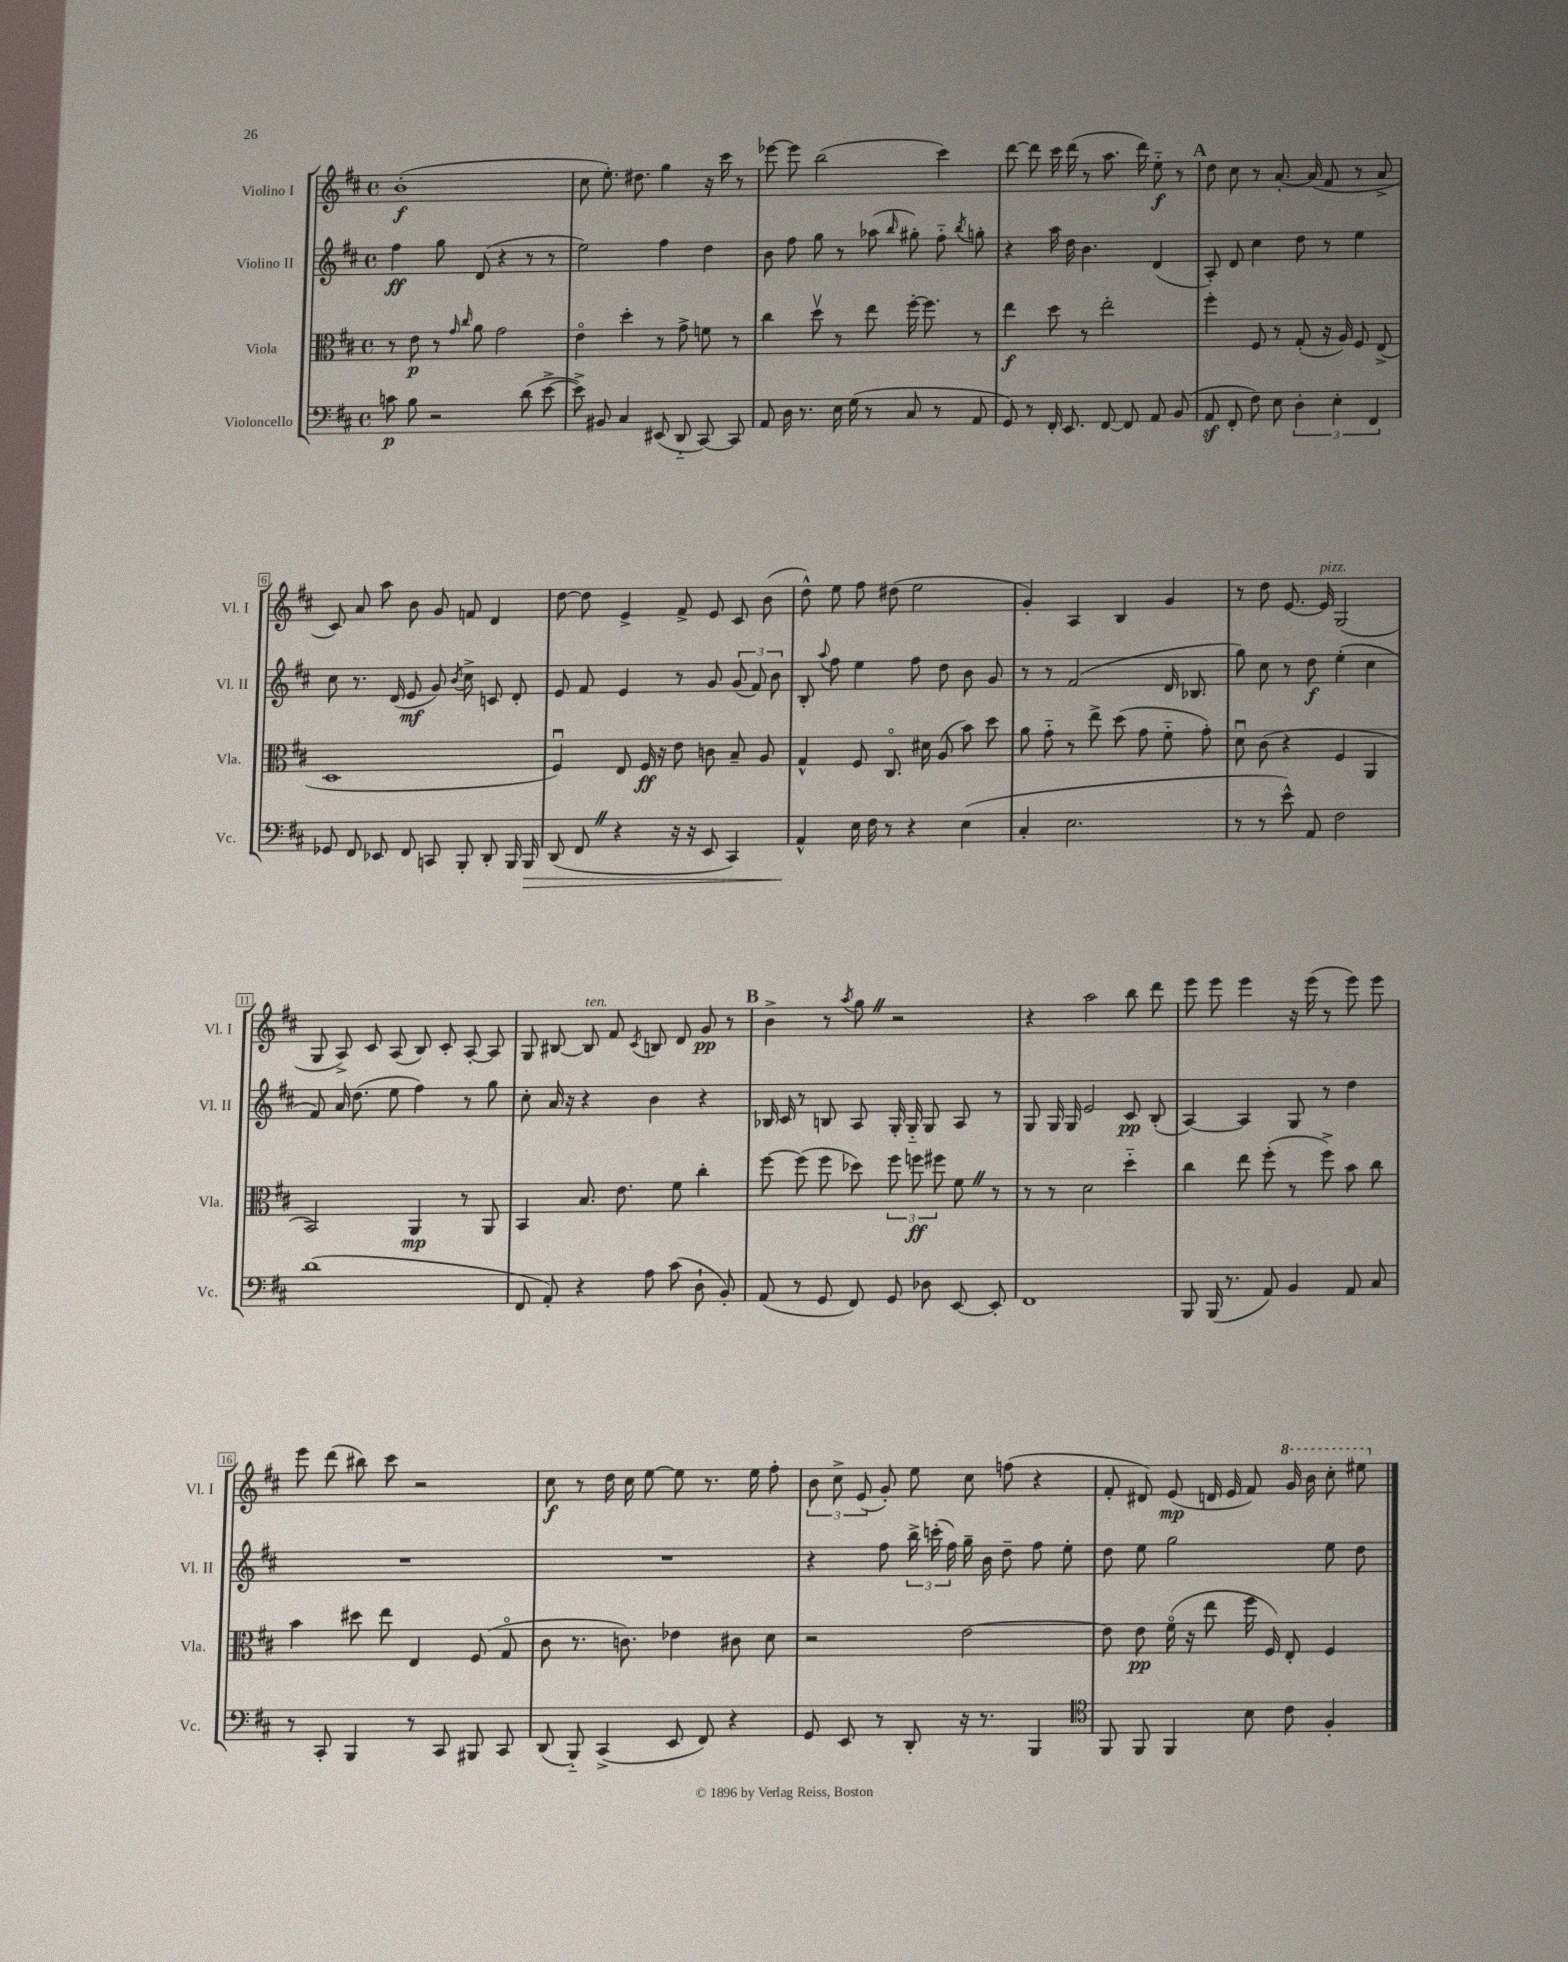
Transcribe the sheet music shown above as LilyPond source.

<<
\new StaffGroup <<
\new Staff = "s0" \with { instrumentName = "Violino I" shortInstrumentName = "Vl. I" } {
    \clef treble \key d \major \defaultTimeSignature \time 4/4
    \autoBeamOff b'1-.\f( |
    cis''8 e''8.-.) dis''8. g''4 r16 cis'''16 r8 |
    ees'''8~ ees'''8 b''2( cis'''4) |
    d'''8~ d'''8 cis'''16 d'''16( r8 a''8. d'''16) e''8-_\f r8 |
    \mark \markup { \bold "A" } d''8 cis''8 r8 a'8.~-. a'16( fis'8 r8 a'8-> |
    cis'8) a'8 a''8 b'8 g'8 f'8 d'4 |
    d''8~ d''8 e'4-> fis'8-> e'8 cis'8 b'8( |
    d''8-^) e''8 fis''8 dis''8( e''2 |
    g'4-.) a4 b4 g'4 |
    r8 d''8 e'8.~ e'16^\markup { \italic "pizz." } g2( |
    g8 a8->) cis'8 a8( b8) cis'8-. a8~-. a8 |
    g8 bis8~ bis8^\markup { \italic "ten." } fis'8 \acciaccatura { cis'8 } b8 d'8 g'8\pp r8 |
    \mark \markup { \bold "B" } b'4-> r8 \acciaccatura { a''8 } g''8 \once \override BreathingSign.text = \markup { \musicglyph "scripts.caesura.straight" } \breathe r2 |
    r4 a''2 b''8 d'''8 |
    e'''8 e'''8 e'''4 r16 e'''16( r8 e'''8) e'''8 |
    e'''8 d'''8( bis''8) cis'''8 r2 |
    cis''8\f r8 d''16 cis''16 e''8~ e''8 r8. e''16 fis''8-. |
    \tuplet 3/2 { b'8 cis''8-> e'8( } g'8-.) e''8 cis''8 f''8( r4 |
    fis'8-. dis'8) e'8\mp( d'16 e'16 fis'8) \ottava #1 g''16 b''16 cis'''8-. eis'''8 \ottava #0 \bar "|." |
}
\new Staff = "s1" \with { instrumentName = "Violino II" shortInstrumentName = "Vl. II" } {
    \clef treble \key d \major \defaultTimeSignature \time 4/4
    \autoBeamOff fis''4\ff g''8 d'8( r4 r8 r8 |
    e''2) fis''4 d''4 |
    b'8 fis''8 g''8 r8 aes''8( \grace { b''16 } gis''8-.) fis''8-_ \acciaccatura { b''8 } g''8-. |
    r4 a''16 d''16 b'4. d'4( |
    \mark \markup { \bold "A" } a8-.) d'8 cis''4 d''8 r8 e''4 |
    cis''8 r8. d'16( e'8\mf g'8) \acciaccatura { b'8 } cis''8-> c'8 d'8-. |
    e'8 fis'8 e'4 r8 g'8 \tuplet 3/2 { g'8( fis'8) b'8 } |
    b8-. \appoggiatura { a''8 } fis''8 e''4 fis''8 d''8 b'8 g'8 |
    r8 r8 fis'2( d'16 bes8. |
    g''8) cis''8 r8 d''8\f e''4-.( cis''4 |
    fis'8) a'16 d''8.( e''8 fis''4) r8 g''8 |
    cis''8-. a'16 r16 r4 b'4 r4 |
    \mark \markup { \bold "B" } bes16 cis'16 r8 b8 a8 g16-. g16-_ g8 a8 r8 |
    g8 g16 g16 e'2 cis'8\pp b8-.( |
    a4~) a4 g8 r8 d''4 |
    R1 |
    R1 |
    r4 fis''8 \tuplet 3/2 { b''16-> c'''16-.( fis''16) } g''16-- b'16 d''8-- fis''8 e''8-. |
    d''8 e''8 g''2 e''8 d''8 \bar "|." |
}
\new Staff = "s2" \with { instrumentName = "Viola" shortInstrumentName = "Vla." } {
    \clef alto \key d \major \defaultTimeSignature \time 4/4
    \autoBeamOff r8 e'8\p r8 \grace { g'16 cis''16 } a'8 g'2 |
    e'4\flageolet d''4-. r8 g'8-> f'8 r8 |
    cis''4 d''8\upbow r8 e''8 fis''16~-. fis''8. r8 |
    e''4\f d''8 r8 e''2-. |
    \mark \markup { \bold "A" } fis''4-. fis8 r8 g8-.( r16 a16) fis8 e8->( |
    d1 |
    fis4\downbow) e8 fis16\ff r16 e'8 c'8 b8-- a8 |
    g4-^ fis8 cis8.\flageolet dis'16 a8( b'8) d''8 |
    a'8 g'8-_ r8 e''8-> d''8( g'8 fis'8-_ g'8-.) |
    d'8\downbow cis'8( r4 fis4 a,4 |
    b,2) a,4\mp r8 a,8 |
    b,4 b8. e'8. fis'8 cis''4-. |
    \mark \markup { \bold "B" } fis''8~ fis''8( fis''8 des''8) \tuplet 3/2 { fis''8 f''8\ff fis''8 } fis'8 \once \override BreathingSign.text = \markup { \musicglyph "scripts.caesura.straight" } \breathe r8 |
    r8 r8 d'2 d''4-_ |
    cis''4 e''8 fis''8-.( r8 fis''8->) b'8 cis''8 |
    b'4 dis''8 e''8 e4 fis8( g8\flageolet |
    cis'8 r8. c'8.) ees'4 cis'8 d'8 |
    r2 e'2~ |
    e'8 e'8\pp fis'16\flageolet( r16 e''8 fis''16 fis16) e8-. fis4 \bar "|." |
}
\new Staff = "s3" \with { instrumentName = "Violoncello" shortInstrumentName = "Vc." } {
    \clef bass \key d \major \defaultTimeSignature \time 4/4
    \autoBeamOff c'8\p b8 r2 d'8( e'8~-> |
    e'8->) bis,8 cis4 eis,8( d,8-_ cis,8~) cis,8 |
    a,8 d16 r8. e16 g16( r8 cis8 r8 a,8 |
    g,8) r8 fis,16-. e,8. fis,8~ fis,8 a,8 b,8( |
    \mark \markup { \bold "A" } a,8\sf fis,8-. fis8) e8 \tuplet 3/2 { d4-. e4-. fis,4 } |
    ges,8 fis,8 ees,8 fis,8 c,8 b,,8-. d,8-. b,,16 b,,16\> |
    d,8( fis,8 \once \override BreathingSign.text = \markup { \musicglyph "scripts.caesura.straight" } \breathe r4 r16 r16 e,8 cis,4) |
    a,4-^\! e16 fis16 r8 r4 e4( |
    cis4-. e2. |
    r8 r8 e'8-^) a,8 fis2 |
    d'1( |
    fis,8 a,8-.) r4 a8 cis'8( d8-! b,8-.) |
    \mark \markup { \bold "B" } a,8( r8 g,8 fis,8) g,8 des8 e,8~ e,8-. |
    fis,1 |
    b,,8 b,,16( r8. a,8) b,4 a,8 cis8 |
    r8 cis,8-. b,,4 r8 cis,8 bis,,8 cis,8 |
    d,8( b,,8-_) cis,4->( e,8 fis,8) r4 |
    g,8 e,8 r8 d,8-. r16 r8. b,,4 |
    \clef tenor fis,8 fis,8 fis,4 b8 cis'8 fis4-. \bar "|." |
}
>>
>>
\layout { \context { \Score \override BarNumber.stencil = #(make-stencil-boxer 0.1 0.3 ly:text-interface::print) } }
